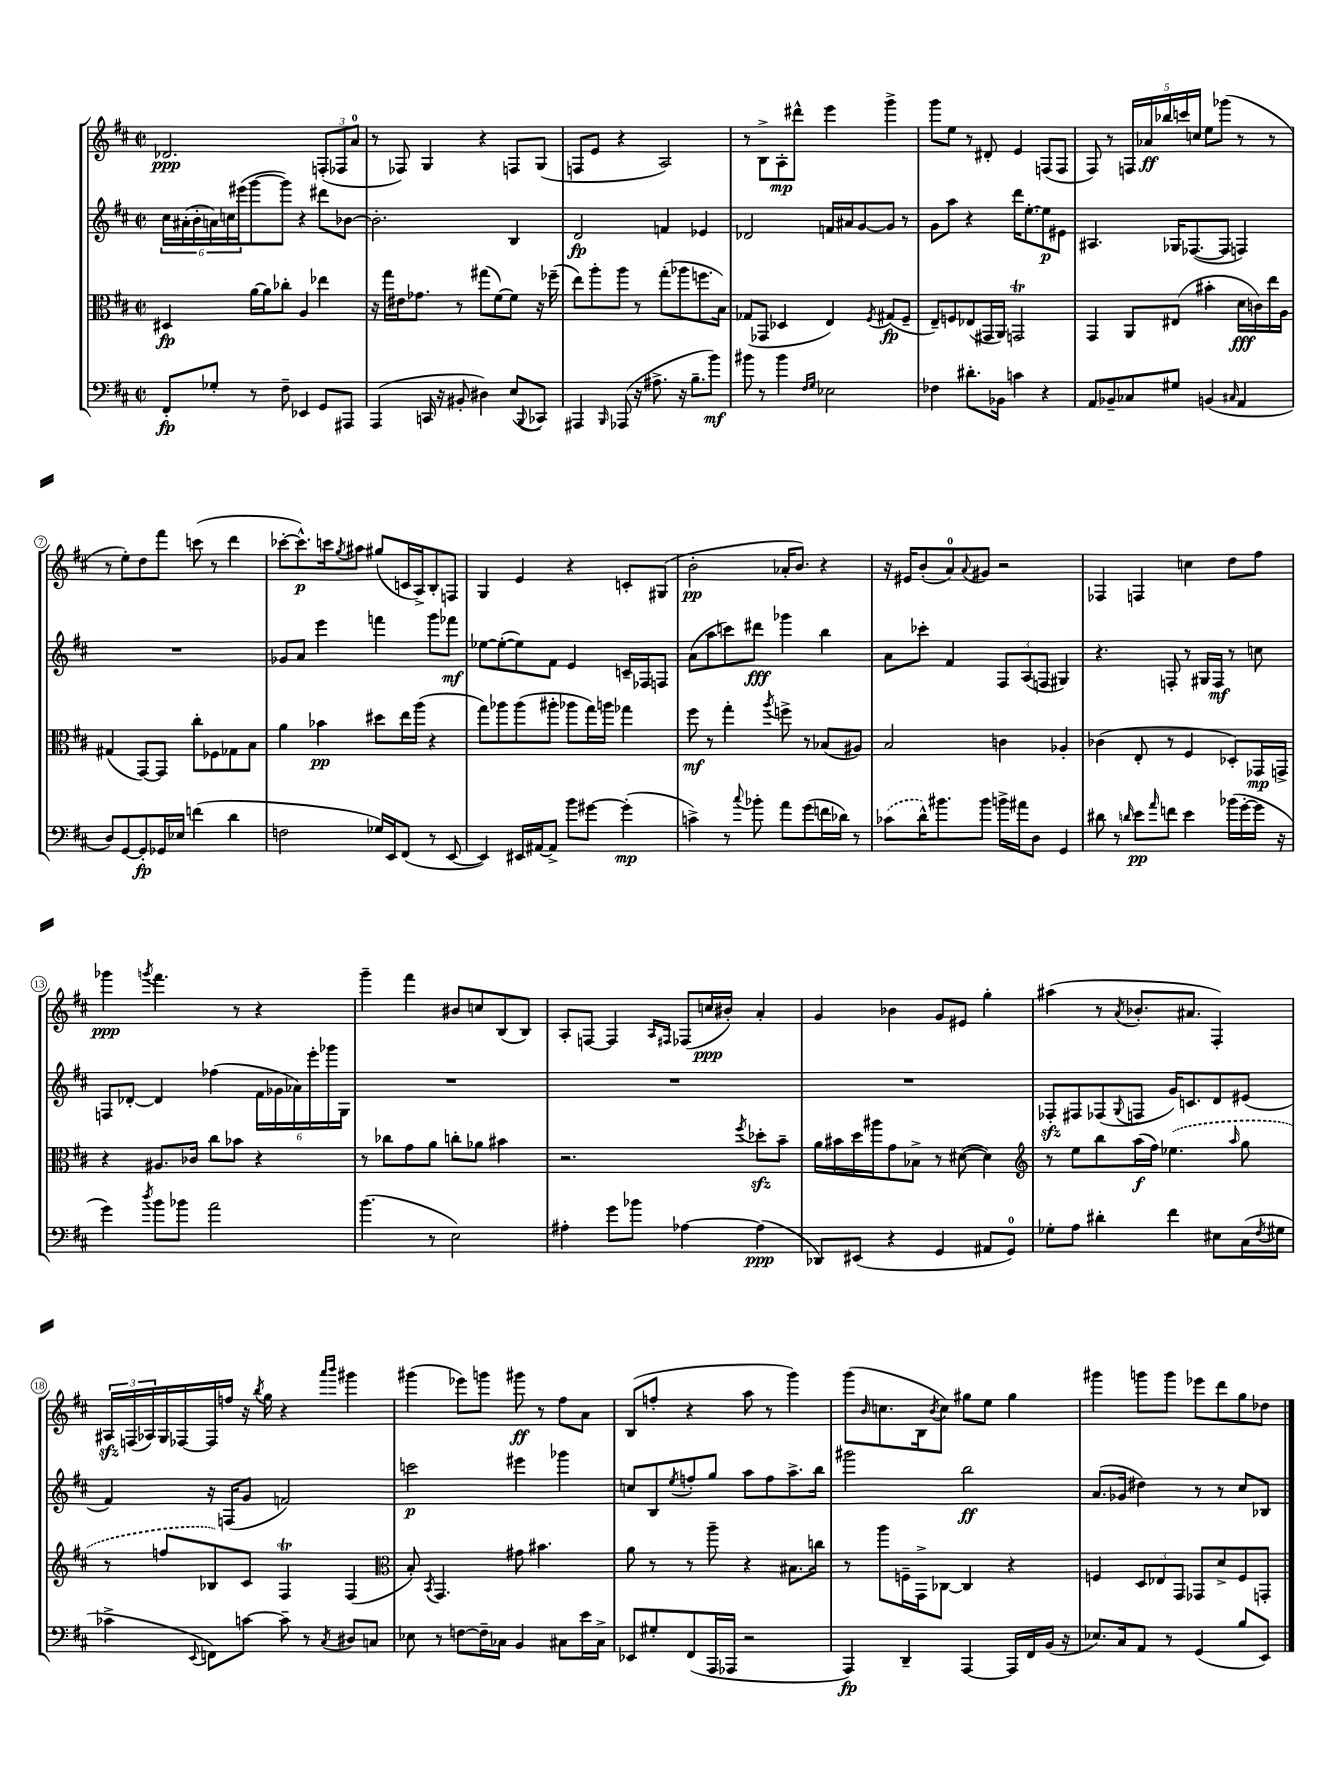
<<
\new StaffGroup <<
\new Staff = "s0" {
    \clef treble \key d \major \defaultTimeSignature \time 2/2
    des'2.\ppp \tuplet 3/2 { f8-.( fes8 a'8-0 } |
    r8 fes8) g4 r4 f8 g8( |
    f8 e'8 r4 a2) |
    r8 b8-> a8-.\mp dis'''8-^ e'''4 g'''4-> |
    g'''8 e''8 r8 dis'8-. e'4 f8( f8 |
    fis8) r8 \tuplet 5/4 { f16 aes'16\ff bes''16 c'''16 c''16 } e''8 ges'''8( r8 r8 |
    r8 e''8-.) d''8 fis'''8 c'''8( r8 d'''4 |
    ces'''8~-. ces'''8.-^\p) c'''16 \acciaccatura { g''8 } ais''8 gis''8( c'16 a16->) b8-. f8 |
    g4 e'4 r4 c'8-. gis8( |
    b'2-.\pp aes'16-. b'8.) r4 |
    r16 eis'16 b'8-.( a'8-0) \appoggiatura { a'8 } gis'8 r2 |
    fes4 f4 c''4 d''8 fis''8 |
    ges'''4\ppp \acciaccatura { g'''8 } fis'''4. r8 r4 |
    g'''4-- fis'''4 bis'8 c''8 b8( b8) |
    a8-. f8~ f4 \grace { a16 fis16 } fes8( c''16\ppp bis'16-.) a'4-. |
    g'4 bes'4 g'8 eis'8 g''4-. |
    ais''4( r8 \acciaccatura { a'8 } bes'8.-. ais'8. fis4-.) |
    \tuplet 3/2 { ais16\sfz f16( aes16) } g16 fes16~ fes16 f''16 r16 \acciaccatura { b''8 } g''16 r4 \grace { a'''16 b'''16 } gis'''4 |
    gis'''4( ees'''8) g'''8 gis'''8\ff r8 fis''8 a'8 |
    b8( f''8-. r4 a''8 r8 g'''4) |
    g'''8( \grace { b'16 } c''8. b16 \acciaccatura { b'8 } c''8) gis''8 e''8 gis''4 |
    gis'''4 g'''8 g'''8 ees'''8 d'''8 g''8 des''8 \bar "|." |
}
\new Staff = "s1" {
    \clef treble \key d \major \defaultTimeSignature \time 2/2
    \tuplet 6/4 { cis''16 ais'16-.( b'16-. a'16) c''16 eis'''16( } g'''8~ g'''8) r4 dis'''8 bes'8~ |
    bes'2.-. b4 |
    d'2\fp f'4 ees'4 |
    des'2 f'16 ais'16 g'8~ g'8 r8 |
    g'8 a''8 r4 d'''16 e''8.~-. e''8\p eis'8 |
    ais4. ges16 fes8.~( fes8 f4) |
    R1 |
    ges'8 a'8 e'''4 f'''4 g'''8 fes'''8\mf |
    ees''8~ ees''8~-.( ees''8) fis'8 e'4 c'16-- fes16 f8 |
    a'8( a''8 c'''8) dis'''8\fff ges'''4 b''4 |
    a'8 ces'''8-. fis'4 \tuplet 3/2 { fis8 a8( f8 } gis4) |
    r4. f8-. r8 gis16 f16\mf r8 c''8 |
    f8 des'8~-. des'4 fes''4( \tuplet 6/4 { fis'16 ges'16 aes'16) e'''16-. ges'''16 g16 } |
    R1 |
    R1 |
    R1 |
    fes8-.\sfz fis8 fes8( \appoggiatura { g8 } f8 g'16) c'8. d'8 eis'8( |
    fis'4) r16 f16( g'8 f'2) |
    c'''2\p eis'''4 ges'''4 |
    c''8 b8 \acciaccatura { e''8 } f''8-. g''8 a''8 f''8 a''8.-> b''16 |
    gis'''2 b''2\ff |
    a'8.( ges'16 dis''4) r8 r8 cis''8 bes8 \bar "|." |
}
\new Staff = "s2" {
    \clef alto \key d \major \defaultTimeSignature \time 2/2
    dis4\fp a'16~ a'16 ces''8-. a4 ees''4 |
    r16 g''16 eis'16 ges'8. r8 gis''8( fis'8~) fis'8 r16 fes''16--( |
    e''8) a''8-. a''8 r8 g''8-.( aes''8 f''8. b16) |
    ges8( ges,8 des4 e4) \acciaccatura { fis8 } gis8\fp( fis8-- |
    e8--) f8 ees8( gis,16 a,16) g,2\trill |
    g,4 a,8 eis8( bis'4-. d'16\fff c'16) e''16 a16 |
    gis4( g,8~) g,8 cis''8-. fes8 ges8 b8 |
    a'4 bes'4\pp dis''8 e''16 a''16( r4 |
    g''8) aes''8 aes''8( ais''8-. aes''8 g''16) a''16 ges''4 |
    fis''8\mf r8 g''4-. \acciaccatura { a''8 } f''8-> r8 bes8( ais8) |
    b2 c'4 aes4-. |
    ces'4( e8-. r8 fis4 des8-.) ges,16\mp g,16-> |
    r4 ais8. ces'16 cis''8 bes'8 r4 |
    r8 ces''8 g'8 a'8 c''8-. aes'8 bis'4 |
    r2. \acciaccatura { fis''8 } des''8-.\sfz b'8-- |
    a'16 bis'16 d''16 ais''16 g'8 bes8-> r8 dis'8~( dis'4) |
    \clef treble r8 e''8 b''8 a''16\f( fis''16) \once \slurDashed ees''4.( \grace { a''16 } g''8 |
    r8 f''8 bes8) cis'8 fis4\trill fis4( |
    \clef alto b8-.) \acciaccatura { b,8 } g,4. gis'8 bis'4. |
    a'8 r8 r8 a''8-- r4 bis8. c''16 |
    r8 a''8 f16-- g,16-> ces8~ ces4 r4 |
    f4 \tuplet 3/2 { d8 ees8 g,8 } ges,8 d'8-> f8 g,8-. \bar "|." |
}
\new Staff = "s3" {
    \clef bass \key d \major \defaultTimeSignature \time 2/2
    fis,8-.\fp ges8-. r8 fis8-- ees,4 g,8 ais,,8 |
    a,,4( c,16 r16 bis,8-. dis4) e8( \appoggiatura { b,,8 } ces,8) |
    ais,,4 \grace { b,,16 } aes,,8( r16 ais8.-> r16 b8.-- b'8\mf) |
    bis'8 r8 bis'4 \grace { fis16 g16 } ees2 |
    fes4 dis'8.-. bes,16 c'4 r4 |
    a,8 bes,8-- ces8 gis8 b,4( \grace { cis16 } a,4 |
    d8) g,8~ g,8-.\fp ges,16 ees16 f'4( d'4 |
    f2 ges16) e,16 fis,8( r8 e,8~ |
    e,4) eis,16 ais,16~ ais,8-> b'8 gis'8~ gis'4-.\mp( |
    c'4->) r8 \appoggiatura { cis''8 } bes'8-. a'8 g'8( f'16 des'16) r8 |
    \once \slurDashed ces'8( d'16-^) bis'8. bis'8 b'16-> ais'16 d8 g,4 |
    dis'8 r8 \grace { d'16 } e'8\pp \grace { a'16 } f'8 e'4 bes'16( g'16~-. g'16 r16 |
    g'4) \acciaccatura { d''8 } b'8 bes'8 a'2 |
    b'4.( r8 e2) |
    ais4-. g'8 bes'8 aes4~ aes4\ppp( |
    des,8) eis,8( r4 g,4 ais,8 g,8-0) |
    ges8-. a8 dis'4-. fis'4 eis8 cis16( \acciaccatura { fis8 } gis16 |
    ces'4-> \appoggiatura { e,8 } f,8) c'8~ c'8-- r8 \acciaccatura { cis8 } dis8 c8 |
    ees8 r8 f8~ f16-- ces16 b,4 cis8 e'16 cis16-> |
    ees,8 gis8-. fis,8( a,,16 aes,,16 r2 |
    a,,4\fp) d,4-- a,,4~ a,,16 fis,16 b,16( r16 |
    ees8.) cis16 a,8 r8 g,4( b8 e,8) \bar "|." |
}
>>
>>
\layout { \context { \Score \override BarNumber.stencil = #(make-stencil-circler 0.1 0.3 ly:text-interface::print) } }
